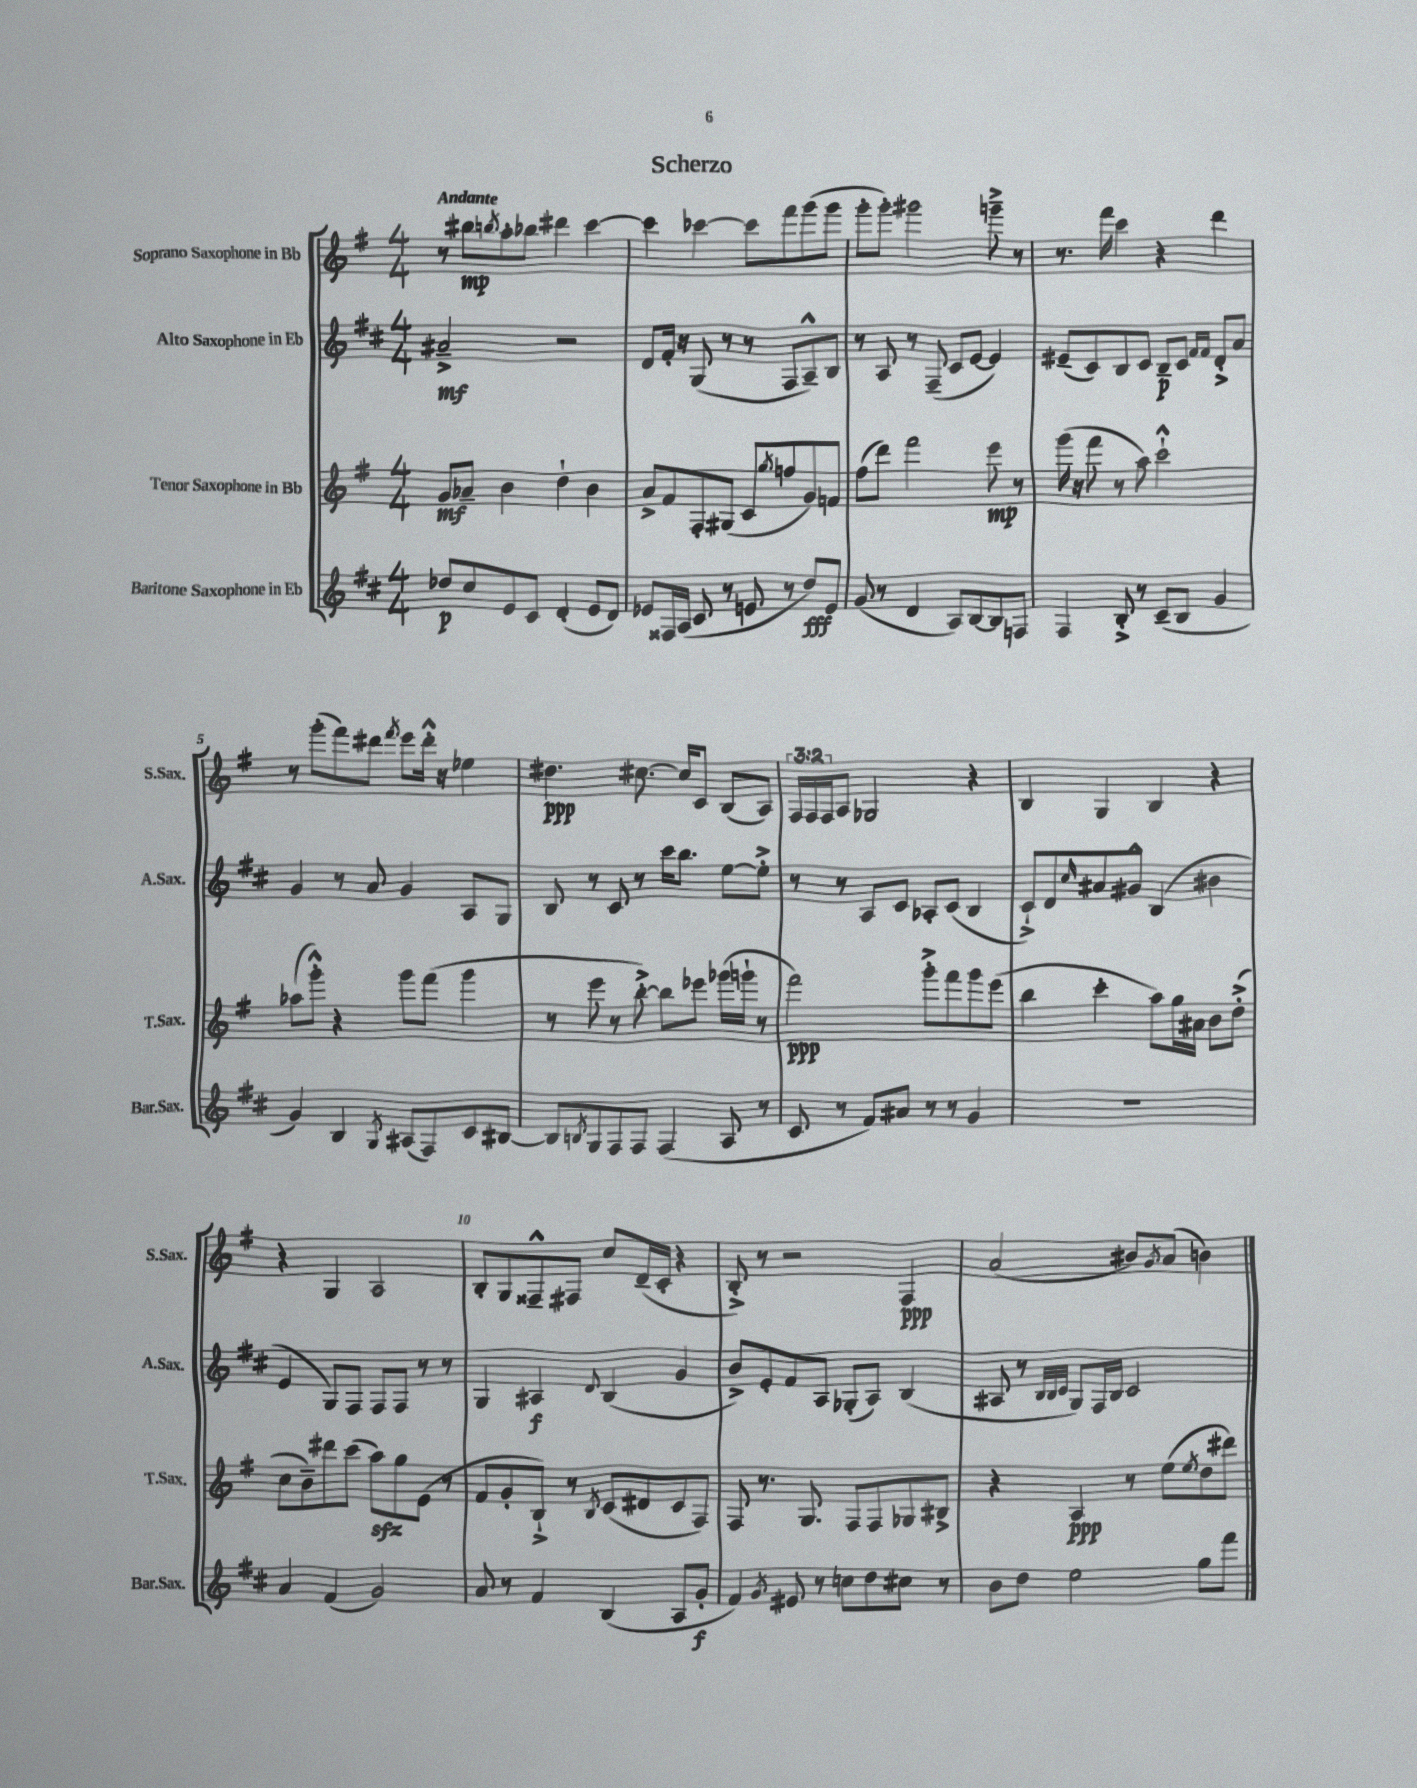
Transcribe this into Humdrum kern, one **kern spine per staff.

**kern	**dynam	**kern	**dynam	**kern	**dynam	**kern	**dynam
*part4	*part4	*part3	*part3	*part2	*part2	*part1	*part1
*staff4	*staff4	*staff3	*staff3	*staff2	*staff2	*staff1	*staff1
*I"Baritone Saxophone in Eb	*	*I"Tenor Saxophone in Bb	*	*I"Alto Saxophone in Eb	*	*I"Soprano Saxophone in Bb	*
*I'Bar.Sax.	*	*I'T.Sax.	*	*I'A.Sax.	*	*I'S.Sax.	*
*clefG2	*	*clefG2	*	*clefG2	*	*clefG2	*
*k[f#c#]	*	*k[f#]	*	*k[f#c#]	*	*k[f#]	*
*M4/4	*	*M4/4	*	*M4/4	*	*M4/4	*
=1	=1	=1	=1	=1	=1	=1	=1
!	!	!	!	!	!	!LO:TX:a:B:t=Andante	!
8dd-X/L	p	8g/L	mf	2a#X~^/	mf	8r	.
8cc#/	.	8a-X~/J	.	.	.	8bb#X\L	mp
.	.	.	.	.	.	8qbbn/	.
8e/	.	4b\	.	.	.	8aa'\	.
8c#/J	.	.	.	.	.	8bb-X\J	.
(4d'/	.	4dd`\	.	2r	.	4ddd#X\	.
8e/L	.	4b\	.	.	.	[4ccc\	.
8d/J)	.	.	.	.	.	.	.
=2	=2	=2	=2	=2	=2	=2	=2
8e-X/L	.	8a^/L	.	8d/L	.	4ccc\]	.
16F##X/L	.	8f#/	.	16f#'/Jk	.	.	.
(16A/JJ	.	.	.	16r	.	.	.
8c#/	.	8F#'/	.	(8G/	.	[4ccc-X\	.
8r	.	(8G#X/J	.	8r	.	.	.
8en/	.	8c/L	.	8r	.	8ccc-\L]	.
.	.	8qgg/	.	.	.	.	.
8r	.	8ffn/	.	8F#/L	.	8fff#\	.
8dd/L)	fff	8g/)	.	8A~^^/)	.	(8ggg\	.
8e/J	.	8fn/J	.	8B/J	.	8ggg\J	.
=3	=3	=3	=3	=3	=3	=3	=3
(8g/	.	(8ff#\L	.	8r	.	8ggg'\L	.
8r	.	8ddd\J)	.	8A/	.	8ggg'\J)	.
4d/	.	2fff#\	.	8r	.	2ggg#X\	.
.	.	.	.	(8F#~/	.	.	.
8A/L)	.	.	.	8c#/L	.	.	.
[8B/	.	.	.	[8e/J	.	.	.
8B/]	.	8eee\	mp	4e/])	.	8gggn~^\	.
8Fn/J	.	8r	.	.	.	8r	.
=4	=4	=4	=4	=4	=4	=4	=4
4F#/	.	(16ggg\	.	(8e#X~/L	.	8.r	.
.	.	16r	.	.	.	.	.
.	.	8fff#\	.	8c#/)	.	.	.
.	.	.	.	.	.	16fff#\	.
8B'^/	.	8r	.	8B/	.	4ccc\	.
8r	.	8aa\)	.	8c#/J	.	.	.
(8c#~/L	.	2ccc`^^\	.	8B~/L	p	4r	.
8B/J	.	.	.	8c#/J	.	.	.
.	.	.	.	16qqf#/LL	.	.	.
.	.	.	.	16qqf#/JJ	.	.	.
4g/	.	.	.	8d'^/L	.	4ddd\	.
.	.	.	.	8a/J	.	.	.
!!LO:LB:g=z
=5	=5	=5	=5	=5	=5	=5	=5
4g/)	.	(8aa-X\L	.	4g/	.	8r	.
.	.	8ggg'^^\J)	.	.	.	(8ggg'\L	.
4B/	.	4r	.	8r	.	8fff#\)	.
.	.	.	.	8a/	.	8ddd#X\J	.
8qG/	.	.	.	.	.	8qfff#/	.
(8A#X/L	.	8ggg\L	.	4g/	.	8eee\L	.
8F#/)	.	(8fff#\J	.	.	.	16ddd#'^^\Jk	.
.	.	.	.	.	.	16r	.
8c#/	.	4ggg\	.	8A/L	.	4ee-X\	.
[8B#X/J	.	.	.	8G/J	.	.	.
=6	=6	=6	=6	=6	=6	=6	=6
8B#/L]	.	8r	.	8B/	.	4.dd#X\	ppp
8qBn/	.	.	.	.	.	.	.
8G/	.	8eee\	.	8r	.	.	.
8F#/	.	8r	.	8c#/	.	.	.
8F#/J	.	[8bb'^\)	.	8r	.	[8.cc#X\	.
(4F#/	.	8bb\L]	.	16ccc#\KL	.	.	.
.	.	.	.	8.bb\J	.	16cc#/KL]	.
.	.	8eee-X\J	.	.	.	8c/J	.
8A/	.	(16ggg-X\LL	.	[8ee\L	.	(8B/L	.
.	.	16gggn`\JJ	.	.	.	.	.
8r	.	8r	.	8ee'^\J]	.	8A/J)	.
=7	=7	=7	=7	=7	=7	=7	=7
8c#/	.	2fff#\)	ppp	8r	.	24F#/LL	.
.	.	.	.	.	.	24F#/	.
.	.	.	.	.	.	24F#/J	.
8r	.	.	.	8r	.	8A/J	.
8f#/L)	.	.	.	8A/L	.	2G-X/	.
8a#X/J	.	.	.	8c#/J	.	.	.
8r	.	8ggg'^\L	.	8A-X'/L	.	.	.
8r	.	8fff#\	.	(8c#/J	.	.	.
4g/	.	8ggg\	.	4B/	.	4r	.
.	.	(8eee\J	.	.	.	.	.
=8	=8	=8	=8	=8	=8	=8	=8
1r	.	4bb\	.	8c#`^/L)	.	4B/	.
.	.	.	.	8d/	.	.	.
.	.	.	.	16qqcc#/	.	.	.
.	.	4ccc'\	.	8a#X/	.	4G/	.
.	.	.	.	8g#X^^/J	.	.	.
.	.	8aa\L)	.	(4B/	.	4B/	.
.	.	16gg\L	.	.	.	.	.
.	.	16a#X\JJ	.	.	.	.	.
.	.	8b\L	.	4b#X\	.	4r	.
.	.	(8dd'^\J	.	.	.	.	.
!!LO:LB:g=z
=9	=9	=9	=9	=9	=9	=9	=9
4a/	.	8cc\L	.	4e/	.	4r	.
.	.	8b~\)	.	.	.	.	.
(4f#/	.	8ddd#X\	.	8G/L)	.	4G/	.
.	.	(8ccc\J	.	8F#/J	.	.	.
2g/)	.	8aazz\L)	.	8F#/L	.	2A/	.
.	.	8gg\	.	8F#/J	.	.	.
.	.	(8e\J	.	8r	.	.	.
.	.	8r	.	8r	.	.	.
=10	=10	=10	=10	=10	=10	=10	=10
8a/	.	8f#/L	.	4G/	.	8B'/L	.
8r	.	8g'/	.	.	.	8G/	.
4f#/	.	8B`^/J)	.	4A#X/	f	8F##X~^^/	.
.	.	8r	.	.	.	8F#X/J	.
.	.	8qB/	.	8qqd/	.	.	.
(4B/	.	(8c/L	.	(4B/	.	8cc/L	.
.	.	8d#X/	.	.	.	(16d~/L	.
.	.	.	.	.	.	16c'/JJ	.
8A/L	.	8c/	.	4g/	.	4r	.
8g'/J	f	8F#/J)	.	.	.	.	.
=11	=11	=11	=11	=11	=11	=11	=11
4f#/)	.	8F#/	.	8b^/L)	.	8B'^/)	.
.	.	8.r	.	8e'/	.	8r	.
8qg/	.	.	.	.	.	.	.
8e#X/	.	.	.	8f#/	.	2r	.
.	.	8.G/	.	.	.	.	.
8r	.	.	.	8A/J	.	.	.
8ccn\L	.	8F#/L	.	(8G-X'/L	.	.	.
8dd\	.	8F#/	.	8A/J)	.	.	.
8cc#X\J	.	8G-X/	.	(4B/	.	4F#/	ppp
8r	.	8B#X^/J	.	.	.	.	.
=12	=12	=12	=12	=12	=12	=12	=12
8b\L	.	4r	.	8A#X/	.	(2a/	.
8dd\J	.	.	.	8r	.	.	.
.	.	.	.	32qqB/LLL	.	.	.
.	.	.	.	32qqB/	.	.	.
.	.	.	.	32qqc#/JJJ	.	.	.
2ee\	.	4A/	ppp	8G/L)	.	.	.
.	.	.	.	16F#/L	.	.	.
.	.	.	.	16B/JJ	.	.	.
.	.	8r	.	2c#/	.	8b#X/L)	.
.	.	.	.	.	.	8qg/	.
.	.	(8ee\L	.	.	.	(8a/J	.
.	.	8qee/	.	.	.	.	.
8gg\L	.	8dd\	.	.	.	4bn\)	.
8fff#\J	.	8ddd#X\J)	.	.	.	.	.
==	==	==	==	==	==	==	==
*-	*-	*-	*-	*-	*-	*-	*-
